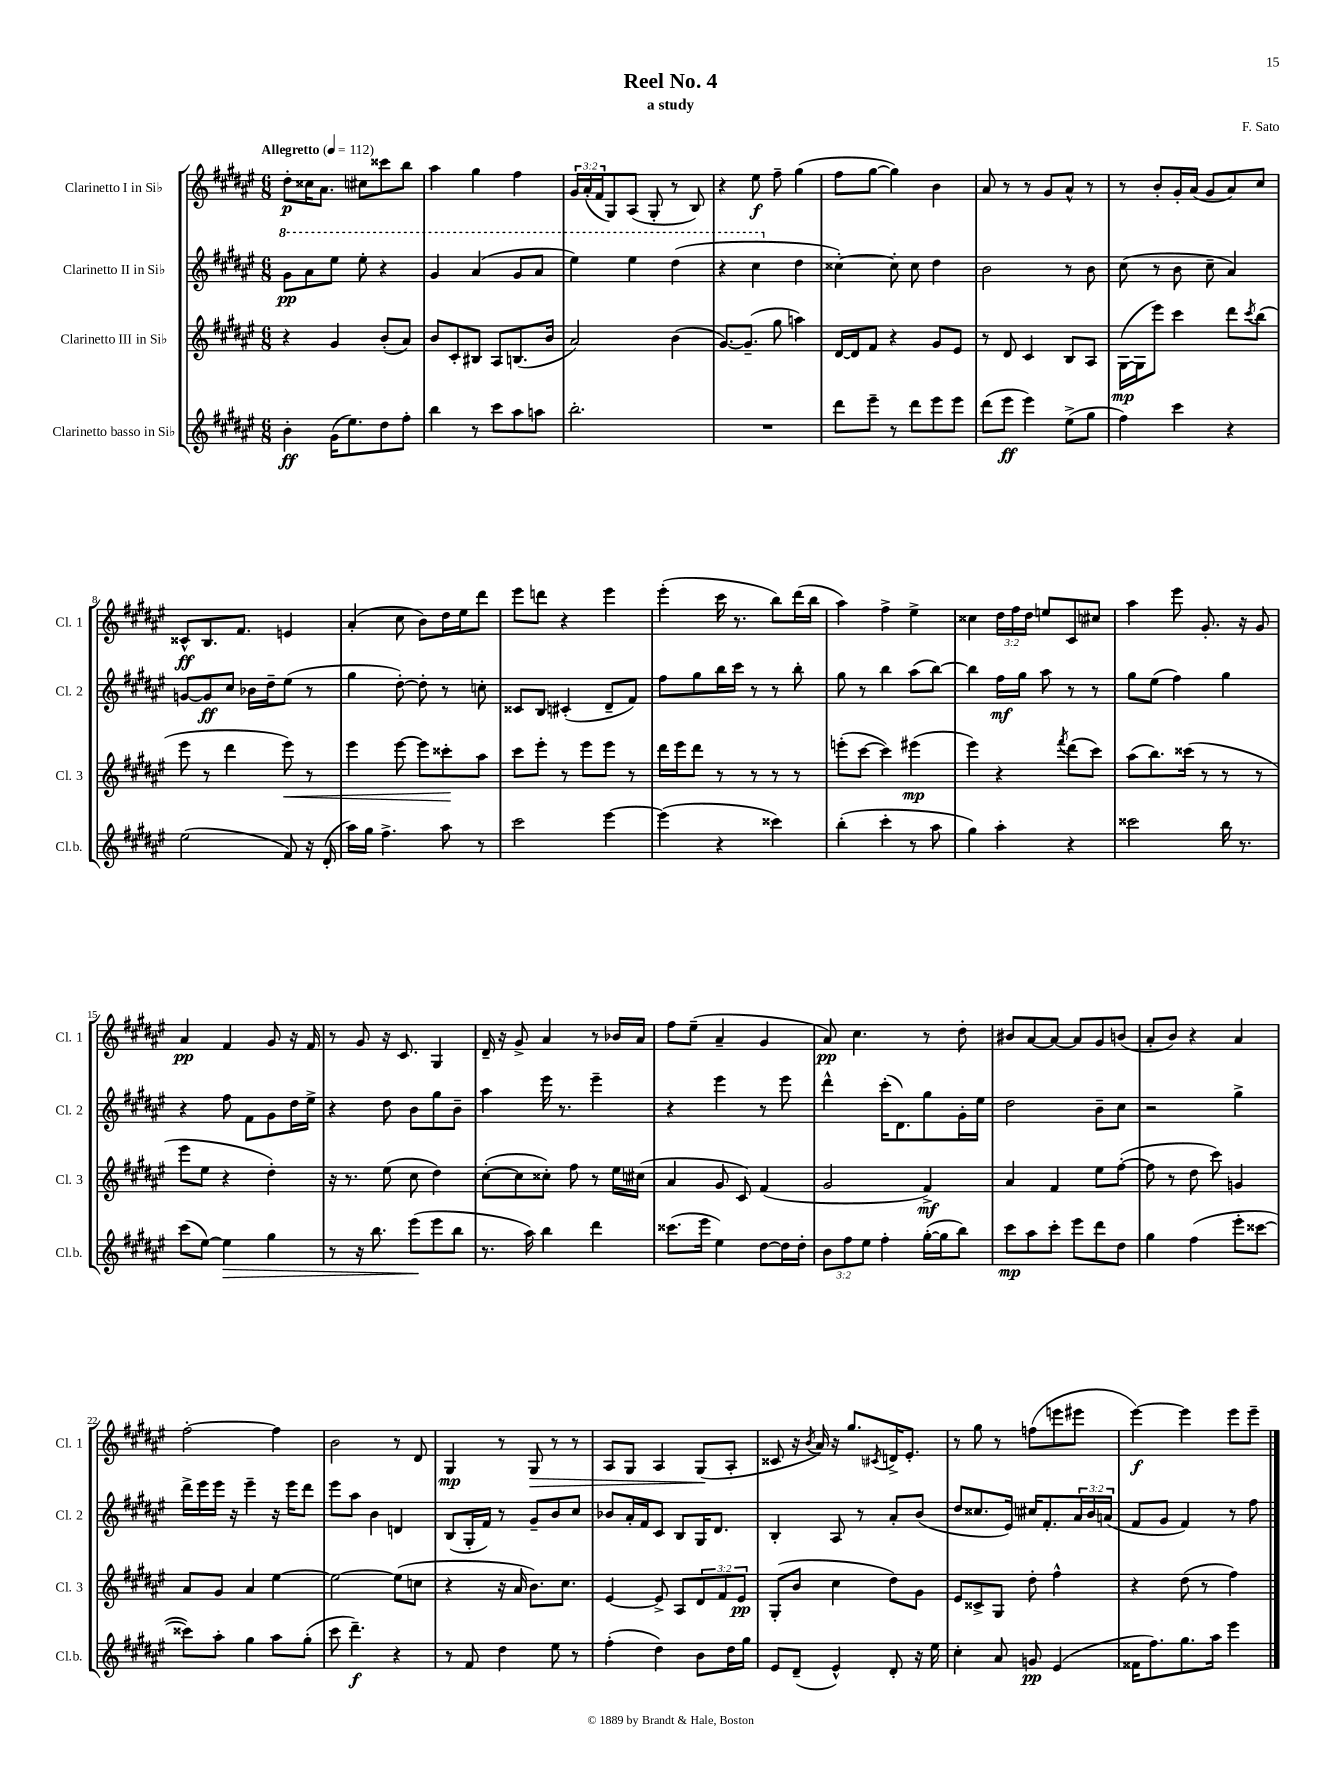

**kern	**dynam	**kern	**dynam	**kern	**dynam	**kern	**dynam
*part4	*part4	*part3	*part3	*part2	*part2	*part1	*part1
*staff4	*staff4	*staff3	*staff3	*staff2	*staff2	*staff1	*staff1
*I"Clarinetto basso in Si♭	*	*I"Clarinetto III in Si♭	*	*I"Clarinetto II in Si♭	*	*I"Clarinetto I in Si♭	*
*I'Cl.b.	*	*I'Cl. 3	*	*I'Cl. 2	*	*I'Cl. 1	*
*clefG2	*	*clefG2	*	*clefG2	*	*clefG2	*
*k[f#c#g#d#a#e#]	*	*k[f#c#g#d#a#e#]	*	*k[f#c#g#d#a#e#]	*	*k[f#c#g#d#a#e#]	*
*M6/8	*	*M6/8	*	*M6/8	*	*M6/8	*
*MM112	*	*MM112	*	*MM112	*	*MM112	*
*	*	*	*	*8va	*	*	*
=1	=1	=1	=1	=1	=1	=1	=1
!	!	!	!	!	!	!LO:TX:a:B:t=Allegretto	!
4b'\	ff	4r	.	8gg#\L	pp	8dd#'\L	p
.	.	.	.	8aa#\	.	16cc##X\K	.
.	.	.	.	.	.	8.a#\J	.
(16g#\KL	.	4g#/	.	8eee#\J	.	.	.
8.ee#\)	.	.	.	.	.	.	.
.	.	.	.	8eee#'\	.	8cc#X\L	.
8dd#\	.	(8b'/L	.	4r	.	8ccc##X\	.
8ff#'\J	.	8a#/J)	.	.	.	8bb\J	.
=2	=2	=2	=2	=2	=2	=2	=2
4bb\	.	8b/L	.	4gg#/	.	4aa#\	.
.	.	8c#'/	.	.	.	.	.
8r	.	8B#X/J	.	(4aa#/	.	4gg#\	.
8ccc#\L	.	8A#/L	.	.	.	.	.
8aa#\	.	(8.Bn/	.	8gg#/L	.	4ff#\	.
8aan\J	.	.	.	8aa#/J	.	.	.
.	.	16b/Jk	.	.	.	.	.
=3	=3	=3	=3	=3	=3	=3	=3
2.bb'\	.	2a#/)	.	4eee#\)	.	24g#/LL	.
.	.	.	.	.	.	(24a#'/	.
.	.	.	.	.	.	24f#/J	.
.	.	.	.	.	.	8G#/)	.
.	.	.	.	4eee#\	.	(8A#/J	.
.	.	.	.	.	.	8G#'/	.
.	.	(4b\	.	(4ddd#\	.	8r	.
.	.	.	.	.	.	8B/)	.
=4	=4	=4	=4	=4	=4	=4	=4
2.r	.	[8.g#/L)	.	4r	.	4r	.
.	.	(8.g#~/J]	.	.	.	.	.
.	.	.	.	4ccc#\	.	8ee#\	f
.	.	8gg#\	.	.	.	8ff#~\	.
*	*	*	*	*X8va	*	*	*
.	.	4aan\)	.	4dd#\	.	(4gg#\	.
=5	=5	=5	=5	=5	=5	=5	=5
8ddd#\L	.	[16d#/LL	.	[4cc##X'\)	.	8ff#\L	.
.	.	16d#/J]	.	.	.	.	.
8eee#~\J	.	8f#/J	.	.	.	[8gg#\J	.
8r	.	4r	.	8cc##'\]	.	4gg#\])	.
8ddd#\L	.	.	.	8cc##\	.	.	.
8eee#\	.	8g#/L	.	4dd#\	.	4b\	.
8eee#\J	.	8e#/J	.	.	.	.	.
=6	=6	=6	=6	=6	=6	=6	=6
(8ddd#\L	.	8r	.	2b\	.	8a#/	.
8eee#\J	ff	8d#/	.	.	.	8r	.
4eee#\)	.	4c#/	.	.	.	8r	.
.	.	.	.	.	.	8g#/L	.
(8ee#^\L	.	8B/L	.	8r	.	8a#^^/J	.
8gg#\J	.	8A#/J	.	8b\	.	8r	.
=7	=7	=7	=7	=7	=7	=7	=7
4ff#\)	.	([16G#\LL	mp	(8cc#\	.	8r	.
.	.	16G#\J]	.	.	.	.	.
.	.	8eee#\J)	.	8r	.	8b'/L	.
4ccc#\	.	4ccc#\	.	8b\	.	16g#'/L	.
.	.	.	.	.	.	(16a#/JJ	.
.	.	.	.	8cc#~\	.	8g#/L	.
4r	.	8ddd#\L	.	4a#/)	.	8a#/)	.
.	.	8qccc#/	.	.	.	.	.
.	.	(8bb\J	.	.	.	8cc#/J	.
!!LO:LB:g=z
=8	=8	=8	=8	=8	=8	=8	=8
(2ee#\	.	8eee#\	.	[8gn/L	.	8c##X^^/L	ff
.	.	8r	.	8g/]	ff	8.B/	.
.	.	4ddd#\	.	8cc#/J	.	.	.
.	.	.	.	.	.	8.f#/J	.
.	.	.	.	16b-X\LL	.	.	.
.	.	.	.	16dd#~\J	.	.	.
!	!	!	!LO:HP:b	!	!	!	!
8f#/)	.	8eee#\)	<	(8ee#\J	.	4en/	.
16r	.	8r	.	8r	.	.	.
(16d#'/	.	.	.	.	.	.	.
=9	=9	=9	=9	=9	=9	=9	=9
16aa#\LL)	.	4eee#\	.	4gg#\	.	(4a#'/	.
16gg#\JJ	.	.	.	.	.	.	.
4.ff#^\	.	.	.	.	.	.	.
.	.	[8eee#\	.	[8dd#'\)	.	8cc#\	.
.	.	8eee#\L]	.	8dd#'\]	.	8b\L)	.
8aa#\	.	8ccc##X'\	.	8r	.	16dd#\L	.
.	.	.	.	.	.	16ee#\J	.
8r	.	8aa#\J	[	8ccn'\	.	8ddd#\J	.
=10	=10	=10	=10	=10	=10	=10	=10
2ccc#\	.	8ccc#\L	.	8c##X/L	.	8eee#\L	.
.	.	8eee#'\J	.	8B/J	.	8dddn\J	.
.	.	8r	.	(4c#X'/	.	4r	.
.	.	8eee#\L	.	.	.	.	.
[4eee#\	.	8eee#\J	.	8d#~/L	.	4eee#\	.
.	.	8r	.	8f#/J)	.	.	.
=11	=11	=11	=11	=11	=11	=11	=11
(4eee#\]	.	16ddd#\LL	.	8ff#\L	.	(4eee#'\	.
.	.	16eee#\J	.	.	.	.	.
.	.	8ddd#\J	.	8gg#\	.	.	.
4r	.	8r	.	16bb\L	.	16ccc#\	.
.	.	.	.	16ccc#\JJ	.	8.r	.
.	.	8r	.	8r	.	.	.
4ccc##X\)	.	8r	.	8r	.	8bb\L)	.
.	.	8r	.	8bb'\	.	(16ddd#\L	.
.	.	.	.	.	.	16bb\JJ	.
=12	=12	=12	=12	=12	=12	=12	=12
(4bb'\	.	(8eeen'\L	.	8gg#\	.	4aa#\)	.
.	.	[8ccc#\J	.	8r	.	.	.
4ccc#'\	.	4ccc#\])	.	4bb\	.	4ff#^\	.
8r	.	(4eee#X\	mp	(8aa#\L	.	4ee#^\	.
8aa#\	.	.	.	[8bb\J)	.	.	.
=13	=13	=13	=13	=13	=13	=13	=13
4gg#\)	.	4eee#\)	.	4bb\]	.	4cc##X\	.
4aa#'\	.	4r	.	16ff#\LL	mf	24dd#\LL	.
.	.	.	.	.	.	24ff#\	.
.	.	.	.	16gg#\JJ	.	.	.
.	.	.	.	.	.	24dd#\JJ	.
.	.	.	.	8aa#\	.	8een/L	.
.	.	8qfff#/	.	.	.	.	.
4r	.	(8ddd#\L	.	8r	.	8c#/	.
.	.	8ccc#\J)	.	8r	.	8cc#X/J	.
=14	=14	=14	=14	=14	=14	=14	=14
2ccc##X\	.	(8aa#\L	.	8gg#\L	.	4aa#\	.
.	.	8.bb\)	.	(8ee#\J	.	.	.
.	.	.	.	4ff#\)	.	8eee#\	.
.	.	(16ccc##X\Jk	.	.	.	.	.
.	.	8r	.	.	.	8.g#'/	.
16bb\	.	8r	.	4gg#\	.	.	.
8.r	.	.	.	.	.	16r	.
.	.	8r	.	.	.	8g#/	.
!!LO:LB:g=z
=15	=15	=15	=15	=15	=15	=15	=15
(8ccc#\L	.	8eee#\L	.	4r	.	4a#/	pp
[8ee#\J)	.	8ee#\J	.	.	.	.	.
!	!LO:HP:b	!	!	!	!	!	!
4ee#\]	>	4r	.	8ff#\	.	4f#/	.
.	.	.	.	8f#\L	.	.	.
4gg#\	.	4dd#'\)	.	8g#\	.	8g#/	.
.	.	.	.	16dd#\L	.	16r	.
.	.	.	.	16ee#^\JJ	.	16f#/	.
=16	=16	=16	=16	=16	=16	=16	=16
8r	.	16r	.	4r	.	8r	.
.	.	8.r	.	.	.	.	.
16r	.	.	.	.	.	8g#/	.
8.bb\	.	.	.	.	.	.	.
.	.	(8ee#\	.	8dd#\	.	16r	.
.	.	.	.	.	.	8.c#/	.
(8eee#\L	.	8cc#\	.	8b\L	.	.	.
8eee#\	]	4dd#\)	.	8gg#\	.	4G#/	.
8bb\J	.	.	.	8b~\J	.	.	.
=17	=17	=17	=17	=17	=17	=17	=17
8.r	.	([8cc#'\L	.	4aa#\	.	16d#~/	.
.	.	.	.	.	.	16r	.
.	.	8cc#\]	.	.	.	8g#^/	.
16aa#\)	.	.	.	.	.	.	.
4bb\	.	8cc##X'\J)	.	16eee#\	.	4a#/	.
.	.	.	.	8.r	.	.	.
.	.	8ff#\	.	.	.	.	.
4ddd#\	.	8r	.	4eee#~\	.	8r	.
.	.	16ee#\LL	.	.	.	16b-X/LL	.
.	.	(16cc#X\JJ	.	.	.	16a#/JJ	.
=18	=18	=18	=18	=18	=18	=18	=18
(8.ccc##X\L	.	4a#/	.	4r	.	8ff#\L	.
.	.	.	.	.	.	(8ee#~\J	.
16eee#\Jk	.	.	.	.	.	.	.
4ee#\)	.	8g#/	.	4eee#\	.	4a#~/	.
.	.	8c#/)	.	.	.	.	.
[8dd#\L	.	(4f#/	.	8r	.	4g#/	.
16dd#\L]	.	.	.	8eee#\	.	.	.
16dd#'\JJ	.	.	.	.	.	.	.
=19	=19	=19	=19	=19	=19	=19	=19
12b\L	.	2g#/	.	4ddd#^^\	.	8a#/)	pp
12ff#\	.	.	.	.	.	.	.
.	.	.	.	.	.	4.cc#\	.
12ee#\J	.	.	.	.	.	.	.
4ff#'\	.	.	.	(16ccc#'\KL	.	.	.
.	.	.	.	8.d#\)	.	.	.
([16gg#'\LL	.	4f#^/)	mf	8gg#\	.	8r	.
16gg#\J]	.	.	.	.	.	.	.
8bb\J)	.	.	.	16g#'\L	.	8dd#'\	.
.	.	.	.	16ee#\JJ	.	.	.
=20	=20	=20	=20	=20	=20	=20	=20
8ccc#\L	mp	4a#/	.	2dd#\	.	8b#X/L	.
8aa#\	.	.	.	.	.	[8a#/	.
8ccc#'\J	.	4f#/	.	.	.	8a#/J_	.
8eee#\L	.	.	.	.	.	8a#/L]	.
8ddd#\	.	8ee#\L	.	8b~\L	.	8g#/	.
8dd#\J	.	([8ff#'\J	.	8cc#\J	.	(8bn/J	.
=21	=21	=21	=21	=21	=21	=21	=21
4gg#\	.	8ff#\]	.	2r	.	8a#'/L	.
.	.	8r	.	.	.	8b/J)	.
(4ff#\	.	8dd#\	.	.	.	4r	.
.	.	8ccc#\)	.	.	.	.	.
8eee#'\L	.	4gn/	.	4gg#^\	.	4a#/	.
[8ccc##X\J	.	.	.	.	.	.	.
!!LO:LB:g=z
=22	=22	=22	=22	=22	=22	=22	=22
8ccc##X\L])	.	8a#/L	.	16ddd#^\LL	.	[2ff#'\	.
.	.	.	.	16eee#\	.	.	.
8aa#'\J	.	8g#/J	.	16eee#\JJ	.	.	.
.	.	.	.	16r	.	.	.
4gg#\	.	4a#/	.	4eee#~\	.	.	.
8aa#\L	.	[4ee#\	.	16r	.	4ff#\]	.
.	.	.	.	16eee#\KL	.	.	.
(8gg#'\J	.	.	.	8ddd#\J	.	.	.
=23	=23	=23	=23	=23	=23	=23	=23
8ccc#\	.	2ee#\_	.	8eee#\L	.	2b\	.
4.ddd#~\)	f	.	.	8aa#\J	.	.	.
.	.	.	.	4b\	.	.	.
4r	.	(8ee#\L]	.	4dn/	.	8r	.
.	.	8ccn\J	.	.	.	8d#/	.
=24	=24	=24	=24	=24	=24	=24	=24
8r	.	4r	.	(8B/L	.	4G#/	mp
8f#/	.	.	.	16G#'/L	.	.	.
.	.	.	.	16f#/JJ)	.	.	.
4dd#\	.	16r	.	8r	.	8r	.
.	.	16a#/	.	.	.	.	.
!	!	!	!	!	!	!	!LO:HP:b
.	.	8.b\L)	.	8g#~/L	.	8G#/	>
8ee#\	.	.	.	8b/	.	8r	.
.	.	8.cc#\J	.	.	.	.	.
8r	.	.	.	8cc#/J	.	8r	.
=25	=25	=25	=25	=25	=25	=25	=25
(4ff#'\	.	[4e#/	.	8b-X/L	.	8A#/L	.
.	.	.	.	16a#'/L	.	8G#/J	.
.	.	.	.	16f#/J	.	.	.
4dd#\)	.	8e#^/]	.	8c#/J	.	4A#/	.
.	.	8A#/L	.	8B/L	.	.	.
8b\L	.	12d#/	.	16G#/K	.	(8G#/L	.
.	.	.	.	8.d#/J	.	.	.
.	.	12f#/	.	.	.	.	.
16dd#\L	.	.	.	.	.	8A#'/J	]
.	.	12e#/J	pp	.	.	.	.
16gg#\JJ	.	.	.	.	.	.	.
=26	=26	=26	=26	=26	=26	=26	=26
8e#/L	.	(8G#'/L	.	4B'/	.	8c##X/	.
(8d#~/J	.	8b/J	.	.	.	16r	.
.	.	.	.	.	.	8qb/	.
.	.	.	.	.	.	16a#/)	.
4e#^^/)	.	4cc#\	.	8A#/	.	16r	.
.	.	.	.	.	.	8.gg#/L	.
.	.	.	.	8r	.	.	.
.	.	.	.	.	.	8qc#X/	.
8d#'/	.	8dd#\L)	.	8a#'/L	.	16dn^/K	.
.	.	.	.	.	.	8.e#'/J	.
16r	.	8g#\J	.	(8b/J	.	.	.
16ee#\	.	.	.	.	.	.	.
=27	=27	=27	=27	=27	=27	=27	=27
4cc#'\	.	8e#/L	.	8dd#/L	.	8r	.
.	.	8c##X^/	.	8.cc##X/	.	8gg#\	.
8a#/	.	8G#/J	.	.	.	8r	.
.	.	.	.	16e#/Jk)	.	.	.
8gn/	pp	8dd#'\	.	16cc#X/KL	.	(8ffn\L	.
.	.	.	.	8.f#'/	.	.	.
(4e#/	.	4ff#^^\	.	.	.	8eeen\	.
.	.	.	.	24a#/L	.	8eee#X\J	.
.	.	.	.	24b/	.	.	.
.	.	.	.	(24an/JJ	.	.	.
=28	=28	=28	=28	=28	=28	=28	=28
16f##X\KL	.	4r	.	8f#/L	.	[4eee#\)	f
8.ff#\)	.	.	.	.	.	.	.
.	.	.	.	8g#/J	.	.	.
8.gg#\	.	(8dd#\	.	4f#/)	.	4eee#\]	.
.	.	8r	.	.	.	.	.
16aa#\Jk	.	.	.	.	.	.	.
4eee#\	.	4ff#\)	.	8r	.	8eee#\L	.
.	.	.	.	8ff#\	.	8eee#~\J	.
==	==	==	==	==	==	==	==
*-	*-	*-	*-	*-	*-	*-	*-
